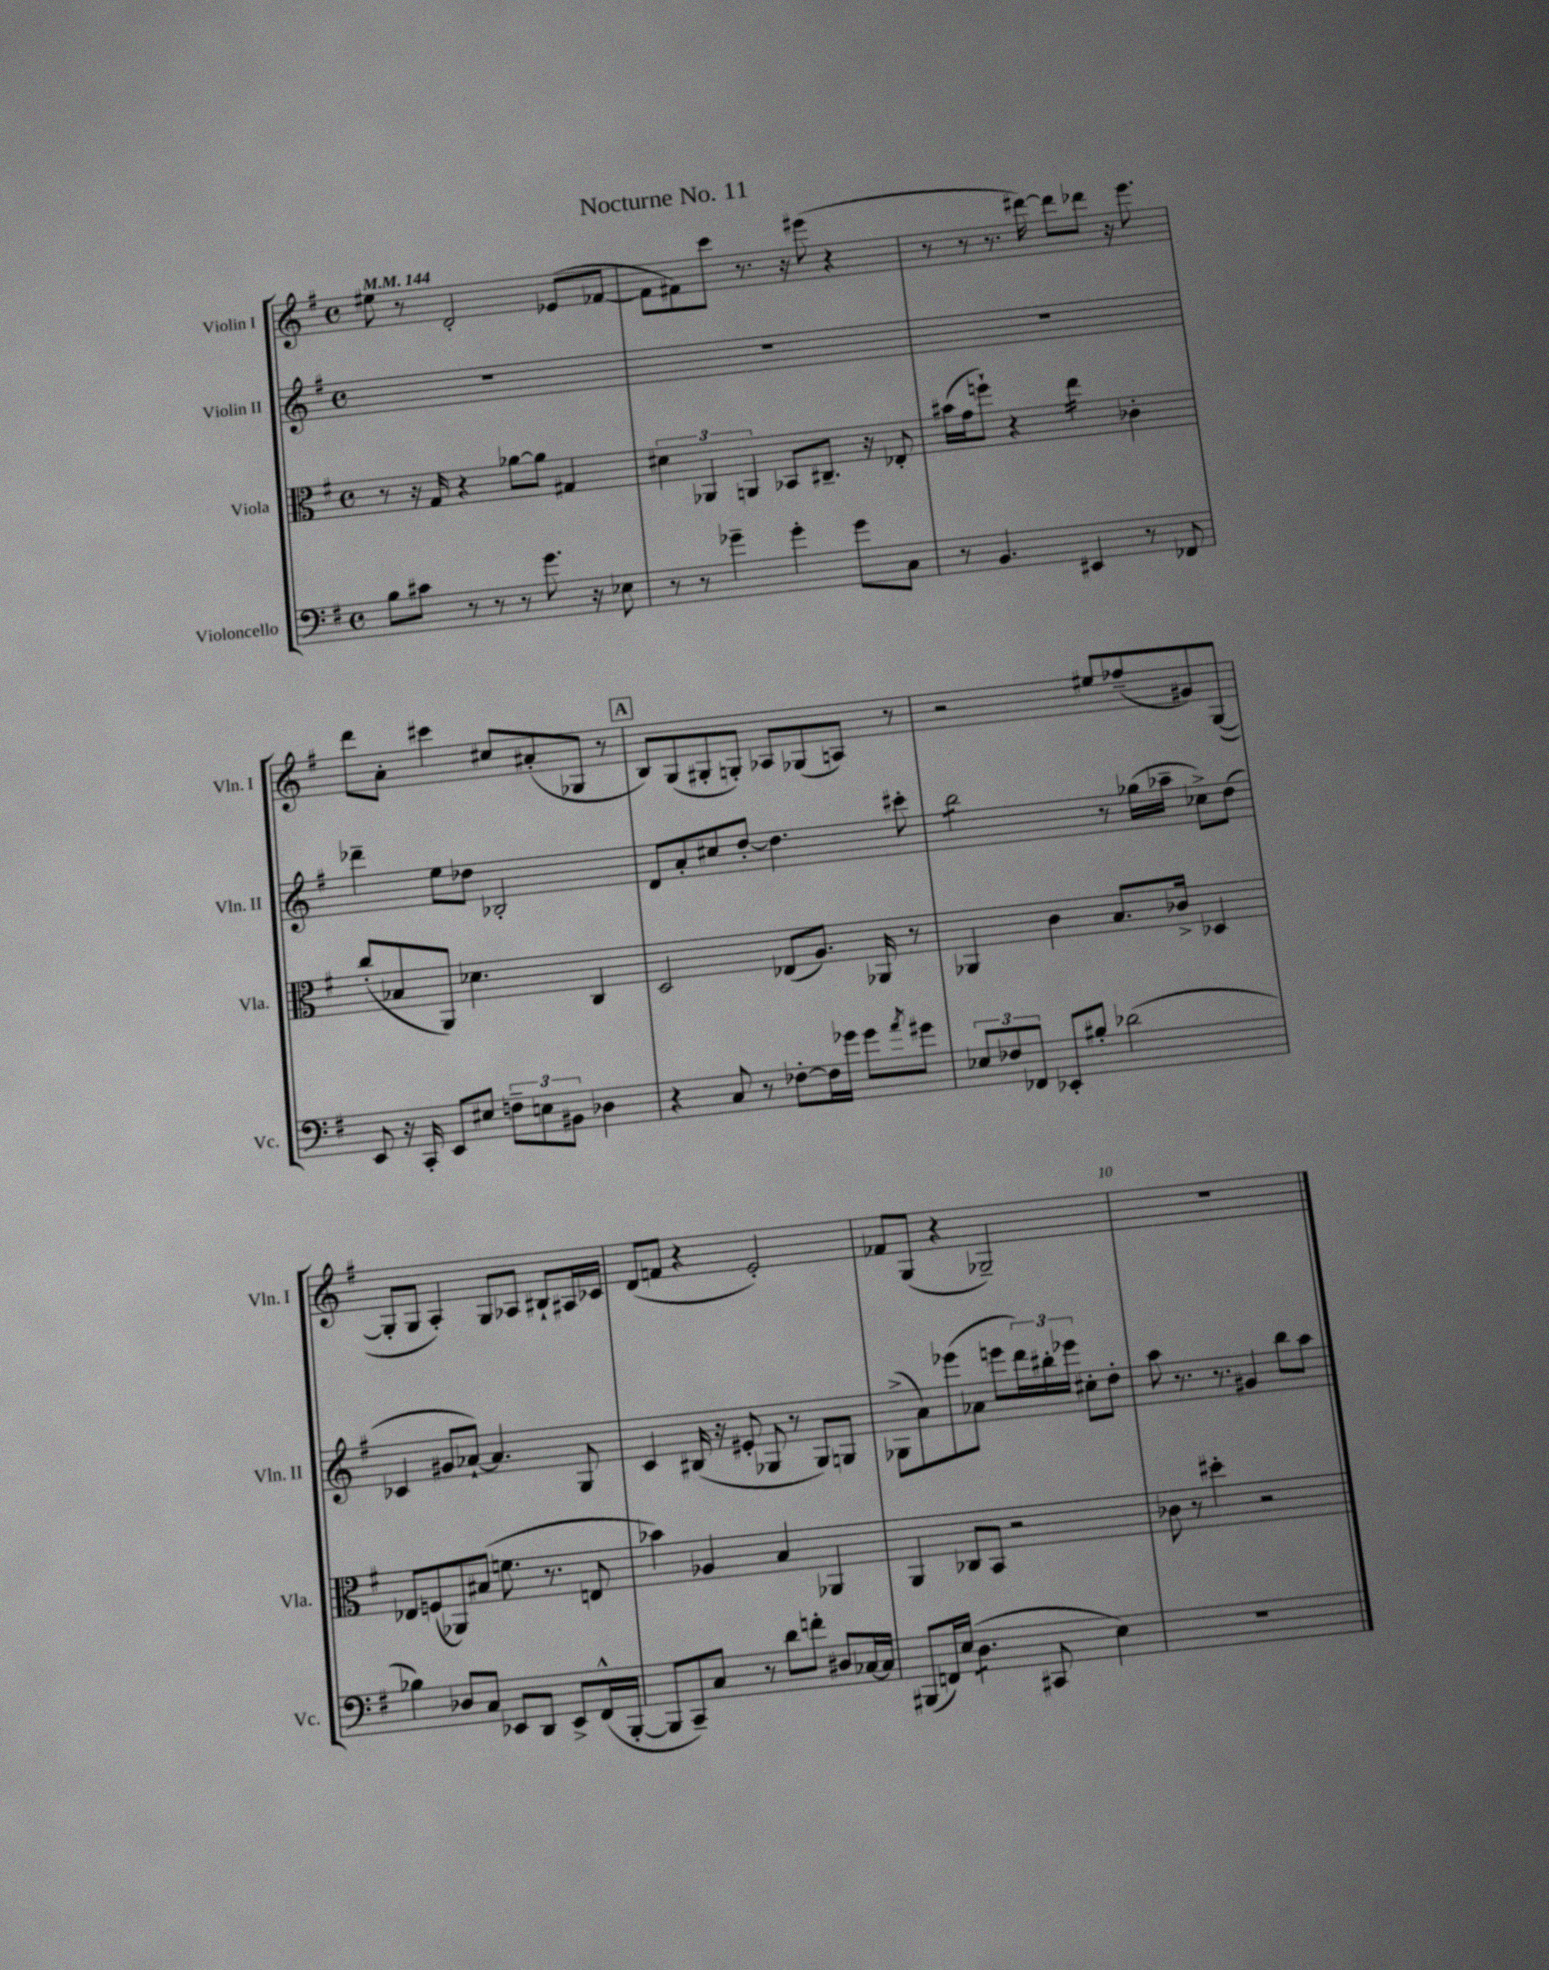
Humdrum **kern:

**kern	**kern	**kern	**kern
*staff4	*staff3	*staff2	*staff1
*clefF4	*clefC3	*clefG2	*clefG2
*k[f#]	*k[f#]	*k[f#]	*k[f#]
*M4/4	*M4/4	*M4/4	*M4/4
*met(c)	*met(c)	*met(c)	*met(c)
*MM144	*MM144	*MM144	*MM144
8B\L	8r	1r	8ee#\
8c#\J	16r	.	8r
.	16G/	.	.
8r	4r	.	2d'/
8r	.	.	.
8r	[8a-\L	.	.
8.g\	8a-\]J	.	.
.	4G#/	.	(8e-/L
16r	.	.	.
8E-\	.	.	[8f-/J
=	=	=	=
8r	6d#\	1r	8f-\]L
8r	.	.	8f#\)
.	6AA-/	.	.
4g-~\	.	.	8ccc\J
.	6AA/	.	.
.	.	.	8.r
4g-'\	8BB-/L	.	.
.	.	.	16r
.	8.C#~/J	.	(8eee#\
8g-\L	.	.	4r
.	16r	.	.
8C\J	8E-'/	.	.
=	=	=	=
8r	(16b#\LL	1r	8r
.	16g\J	.	.
4.BB/	8ff`\J)	.	8r
.	4r	.	8.r
.	.	.	[16ddd#\)
4EE#/	4ee\	.	8ddd#\]L
.	.	.	8ddd-\J
8r	4c-'\	.	16r
.	.	.	8.eee\
8FF-/	.	.	.
=	=	=	=
8EE/	(8cc'/L	4ddd-~\	8ddd\L
16r	8B-/	.	8a'\J
16CC'/	.	.	.
8EE/L	8AA/J)	8ee\L	4ccc#\
8E#/J	4.d-\	8dd-\J	.
12F~\L	.	2B-'/	8cc#/L
12E\	.	.	.
.	.	.	(8a#'/
12BB#\J	.	.	.
4D-\	4C/	.	8G-/J
.	.	.	8r
=	=	=	=
4r	2D/	8d/L	8B/L)
.	.	8a'/	(8G/
8C/	.	8cc#/	8G#'/
8r	.	[8dd'/J	8G'/J)
[8F-'\L	(8E-/L	4.dd\]	8A-/L
16F-\]L	8.A/J)	.	(8G-/
16g-\JJ	.	.	.
8g-\L	.	.	8A/J)
.	16AA-/	.	.
8qa/	.	.	.
8g#\J	8r	8ccc#'\	8r
=	=	=	=
12E-/L	4AA-/	2bb\	2r
12F-/	.	.	.
12FF-/J	.	.	.
8EE-'/L	4c\	.	.
8B#'/J	.	.	.
(2d-\	8.B/L	8r	8ee#/L
.	.	(16gg-\LL	(8ff-~/
.	16c-^/Jk	16aa-~\JJ	.
.	4D-/	8cc-^\L)	8g#/)
.	.	(8dd\J	([8G/J
=	=	=	=
4B-\)	8E-/L	4c-/	8G'/]L
.	(8F/	.	8G/J
8D-/L	8AA-/)	8g#/L	4A'/)
8C/J	(8B#/J	[8a-`/J)	.
8EE-/L	8.f\	4.a-/]	8G/L
8DD/J	.	.	8A-/J
.	8.r	.	.
8EE-^/L	.	.	8B#`/L
(16FF#^^/L	8E/	8G/	16A#/L
[16BBB'/JJ	.	.	16c-/JJ
=	=	=	=
8BBB/]L	4b-\)	4c/	(8d/L
8CC~/)	.	.	8f/J
8C/J	4A-/	(16B#/	4r
.	.	16r	.
8r	.	8e#'/	.
8d\L	4B/	8G-/	2e'/)
8f'\J	.	8r	.
8D#/L	4AA-/	8G-/L)	.
[16C-/L	.	8G/J	.
16C-/]JJ	.	.	.
=	=	=	=
(8BBB#/L	4AA/	(8G-^\L	8f-/L
16FF/L)	.	8a\)	(8G/J
(16E/JJ	.	.	.
4.D\	8C-/L	(8eee-\	4r
.	8BB/J	8a-\J	.
.	2r	8eee\L	2G-~/)
8CC#/	.	24ddd\L)	.
.	.	24bb#'\	.
.	.	24eee-\JJ	.
4E\)	.	8cc#'\L	.
.	.	8dd'\J	.
=	=	=	=
1r	8c-\	8aa\	1r
.	8r	8.r	.
.	4dd#'\	.	.
.	.	8.r	.
.	2r	4g#/	.
.	.	8bb\L	.
.	.	8aa\J	.
==	==	==	==
*-	*-	*-	*-
